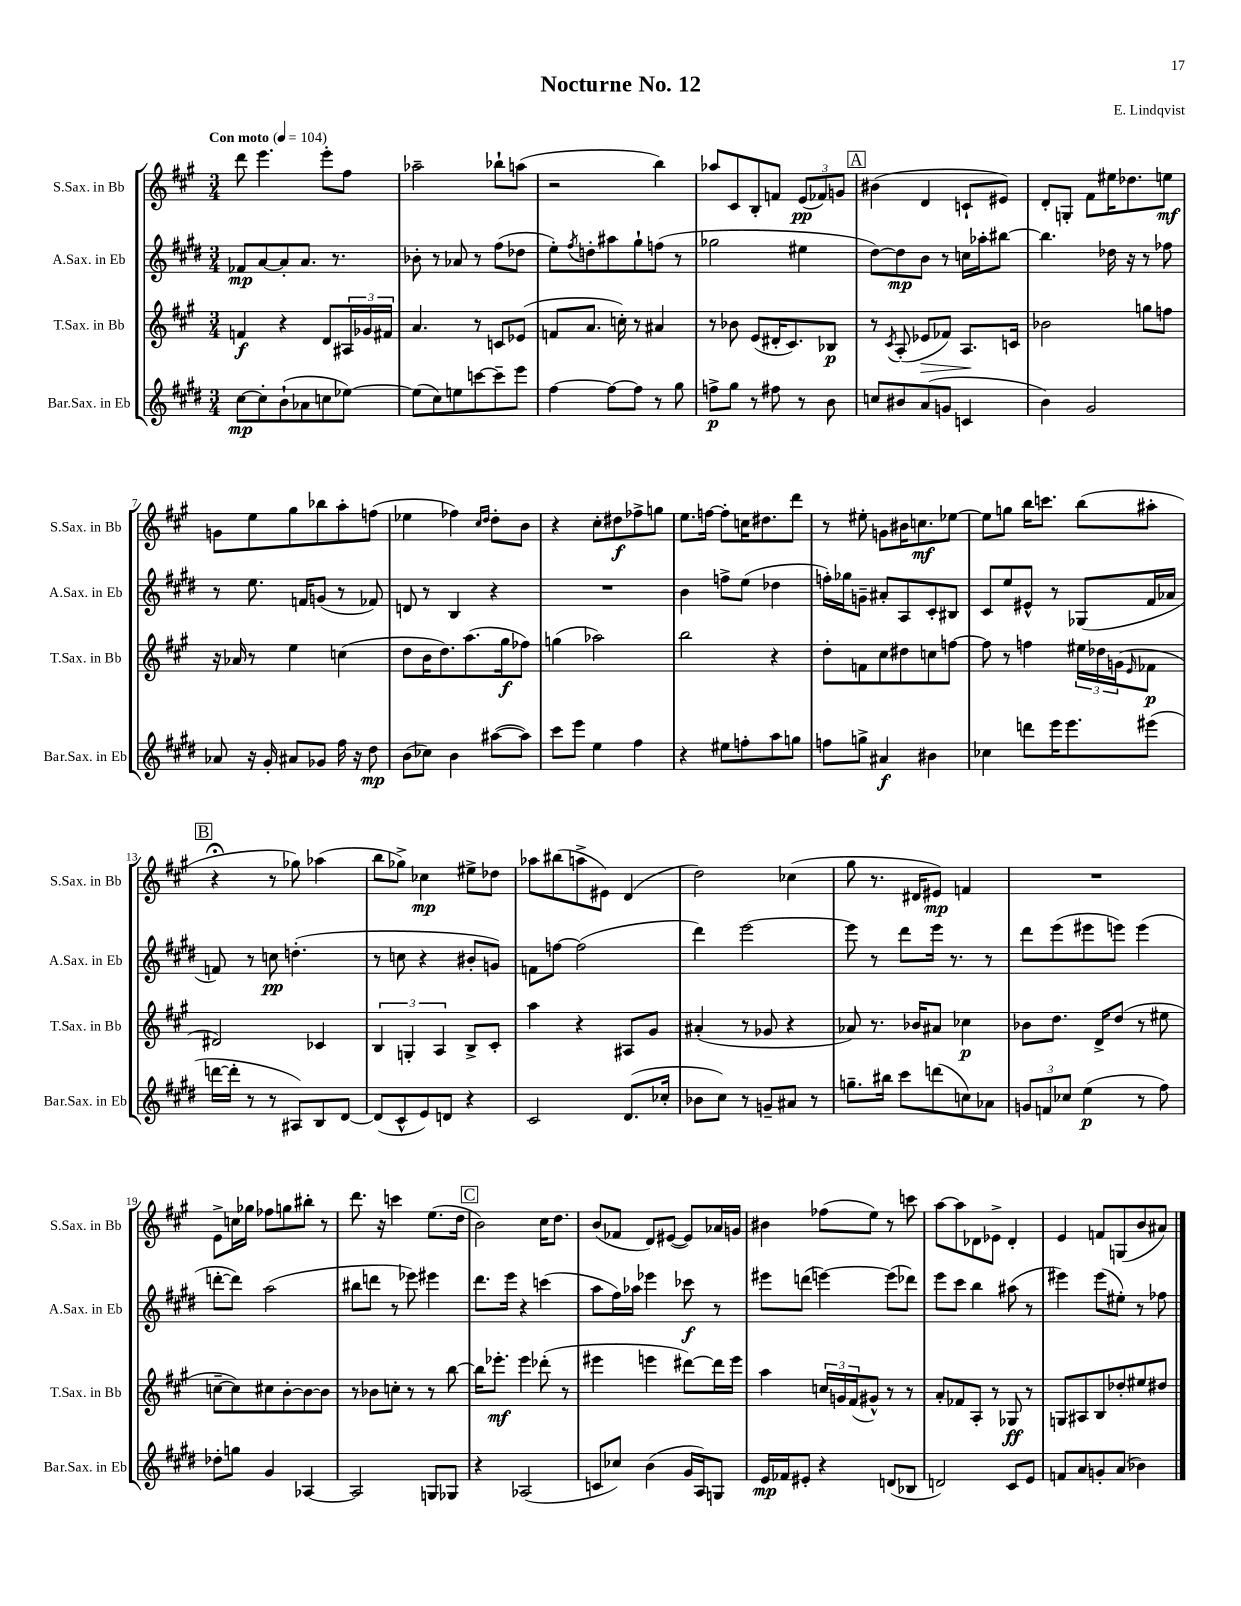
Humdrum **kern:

**kern	**kern	**kern	**kern
*staff4	*staff3	*staff2	*staff1
*clefG2	*clefG2	*clefG2	*clefG2
*k[f#c#g#d#]	*k[f#c#g#]	*k[f#c#g#d#]	*k[f#c#g#]
*M3/4	*M3/4	*M3/4	*M3/4
*MM104	*MM104	*MM104	*MM104
[8cc#	4f	8f-	8ddd
8cc#']	.	[8a	4.eee
(8b`	4r	8a']	.
8a-	.	8.a	.
8cc	8d	.	8eee'
.	.	8.r	.
[8ee-)	24A#	.	8ff#
.	24g-	.	.
.	24f#	.	.
=	=	=	=
(8ee-]	4.a	8b-'	2aa-~
8cc#)	.	8r	.
8ee	.	8a-	.
[8ccc	8r	8r	.
8ccc~]	8c	(8ff#	8bb-`
8eee	(8e-	8dd-	(8aa
=	=	=	=
[4ff#	8f	8ee')	2r
.	.	8qff#	.
.	8.a	8dd'	.
8ff#_	.	8aa#	.
.	16cc')	.	.
8ff#]	8r	8gg#`	.
8r	4a#	(8ff	4bb)
8gg#	.	8r	.
=	=	=	=
8ff^	8r	2gg-	8aa-
8gg#	8b-	.	8c#
8r	(8e	.	8B'
8ff#	16d#'	.	8f
.	8.c#)	.	.
8r	.	4ee#	(12e
.	.	.	12f-)
8b	8B-	.	.
.	.	.	12g
=	=	=	=
8cc	8r	[8dd#)	(4b#
.	8qc#	.	.
8b#	(8A'	8dd#]	.
(8a	8e-	8b	4d
8g	8f-)	8r	.
4c	8.A	16cc	8c`
.	.	16aa-'	.
.	.	[8bb#	8e#)
.	16c	.	.
=	=	=	=
4b)	2b-	4.bb#]	8d'
.	.	.	8G'
2g#	.	.	8f#
.	.	16dd-	16ee#
.	.	16r	8.dd-
.	8gg	8r	.
.	8ff	8ff-	8ee
=	=	=	=
8a-	16r	8r	8g
.	16a-	.	.
16r	8r	8.ee	8ee
16g#'	.	.	.
8a#	4ee	.	8gg#
.	.	16f	.
8g-	.	(8g	8bb-
16ff#	(4cc	8r	8aa'
16r	.	.	.
8dd#	.	8f-)	(8ff
=	=	=	=
(8b	8dd	8d	4ee-
8cc-)	16b	8r	.
.	8.dd)	.	.
4b	.	4B	4ff-)
.	(8.aa	.	.
.	.	.	16qqcc#
.	.	.	16qqdd
([8aa#	.	4r	8dd'
.	16gg#	.	.
8aa#])	8ff-)	.	8b
=	=	=	=
8ccc#	(4gg	2.r	4r
8eee	.	.	.
4ee	2aa-)	.	8cc#'
.	.	.	8dd#
4ff#	.	.	8ff-^
.	.	.	8gg
=	=	=	=
4r	2bb	4b	8.ee
.	.	.	[16ff
8ee#	.	8ff^	8ff']
8ff'	.	(8ee	16cc
.	.	.	8.dd#
8aa	4r	4dd-	.
8gg	.	.	8ddd
=	=	=	=
8ff	8dd'	16ff')	8r
.	.	16gg-	.
8gg^	8f	8g~	8ee#'
4a#	8cc#	8a#'	8g
.	8dd#	8A	16b#
.	.	.	8.cc
4b#	8cc	8c#'	.
.	[8ff	8B#	[8ee-
=	=	=	=
4cc-	8ff]	8c#	8ee-]
.	8r	8ee	8gg
8ddd	4ff	8e#^^	16bb
.	.	.	8.ccc
16eee	.	8r	.
8.eee	.	.	.
.	24ee#	(8G-	(8bb
.	24dd-	.	.
.	(24g	.	.
.	16qqe	.	.
(8eee#	8f-	16f#	8aa#'
.	.	16a-	.
=	=	=	=
[16ddd	2d#)	8f)	4r;
16ddd']	.	.	.
8r	.	8r	.
8r	.	8cc	8r
8A#)	.	(4.dd'	8gg-)
8B	4c-	.	(4aa-
[8d#	.	.	.
=	=	=	=
(8d#]	6B	8r	8bb
8c#^^	.	8cc	8gg-^)
.	6G'	.	.
8e)	.	4r	4cc-
.	6A	.	.
8d	.	.	.
4r	8B^	8b#'	8ee#^
.	8c#'	8g)	8dd-
=	=	=	=
2c#	4aa	8f	8aa-
.	.	[8ff	(8bb#
.	4r	(2ff]	8aa^
.	.	.	8e#)
(8.d#	8A#	.	(4d
.	8g#	.	.
16cc-'	.	.	.
=	=	=	=
8b-	(4a#'	4ddd#)	2dd)
8cc#)	.	.	.
8r	8r	[2eee	.
8g~	8g-	.	.
8a#	4r	.	(4cc-
8r	.	.	.
=	=	=	=
8.gg~	8a-)	8eee]	8gg#
.	8.r	8r	8.r
16bb#	.	.	.
8ccc#	.	8ddd#	.
.	16b-	.	16d#
(8ddd	8a#	16eee	8e#)
.	.	8.r	.
8cc)	4cc-	.	4f
8a-	.	8r	.
=	=	=	=
12g	8b-	8ddd#	2.r
12f	.	.	.
.	8.dd	(8eee	.
12cc-	.	.	.
(4ee	.	8eee#	.
.	16d^	.	.
.	(8dd	8eee)	.
8r	8r	(4eee	.
8ff#)	8ee#	.	.
=	=	=	=
8dd-'	[8cc~	[8ddd'	8e^
8gg	8cc])	8ddd])	16cc
.	.	.	16gg-
4g#	8cc#	(2aa	8ff-
.	[8b'	.	8gg
[4A-	8b_	.	8bb#'
.	8b]	.	8r
=	=	=	=
2A-]	8r	8bb#	8.ddd
.	8b-	8ddd	.
.	.	.	16r
.	8cc'	8r	4ccc
.	8r	8eee-)	.
8G	8r	4eee#	(8.ee
8G-	[8bb	.	.
.	.	.	16dd
=	=	=	=
4r	16bb]	8.ddd#	2b)
.	8.eee-'	.	.
.	.	16eee	.
(2A-	4eee-	4r	.
.	(8ddd-'	(4ccc	16cc#
.	.	.	8.dd
.	8r	.	.
=	=	=	=
8c	4eee#	8aa	(8b
8cc-)	.	16ff#)	8f-
.	.	16aa-	.
(4b	4eee	4eee-	8d)
.	.	.	([8e#
16g#	[8ddd#)	8ccc-	8e#])
16A)	.	.	.
8G	16ddd#]	8r	16a-
.	16eee	.	16g
=	=	=	=
16e	4aa	8eee#	4b#
16f-	.	.	.
8e#'	.	(8ddd	.
4r	24cc	[4eee)	(8ff-
.	24g	.	.
.	(24f#	.	.
.	8g#^^)	.	8ee)
(8d	8r	(8eee]	8r
8B-	8r	8ddd-)	8ccc
=	=	=	=
2d)	8a'	8eee	[8aa
.	8f-	8ccc#	8aa]
.	8A'	4bb	8d-
.	8r	.	8e-^
8c#	8G-	(8aa#	4d-'
8e	8r	8r	.
=	=	=	=
8f	8G	4eee#)	4e
8a	8A#	.	.
8g'	8B	(8eee#	8f
(8a	8dd-'	8ee#')	(8G
4b-)	8ee#	8r	8b
.	8dd#	8ff-	8a#)
==	==	==	==
*-	*-	*-	*-
